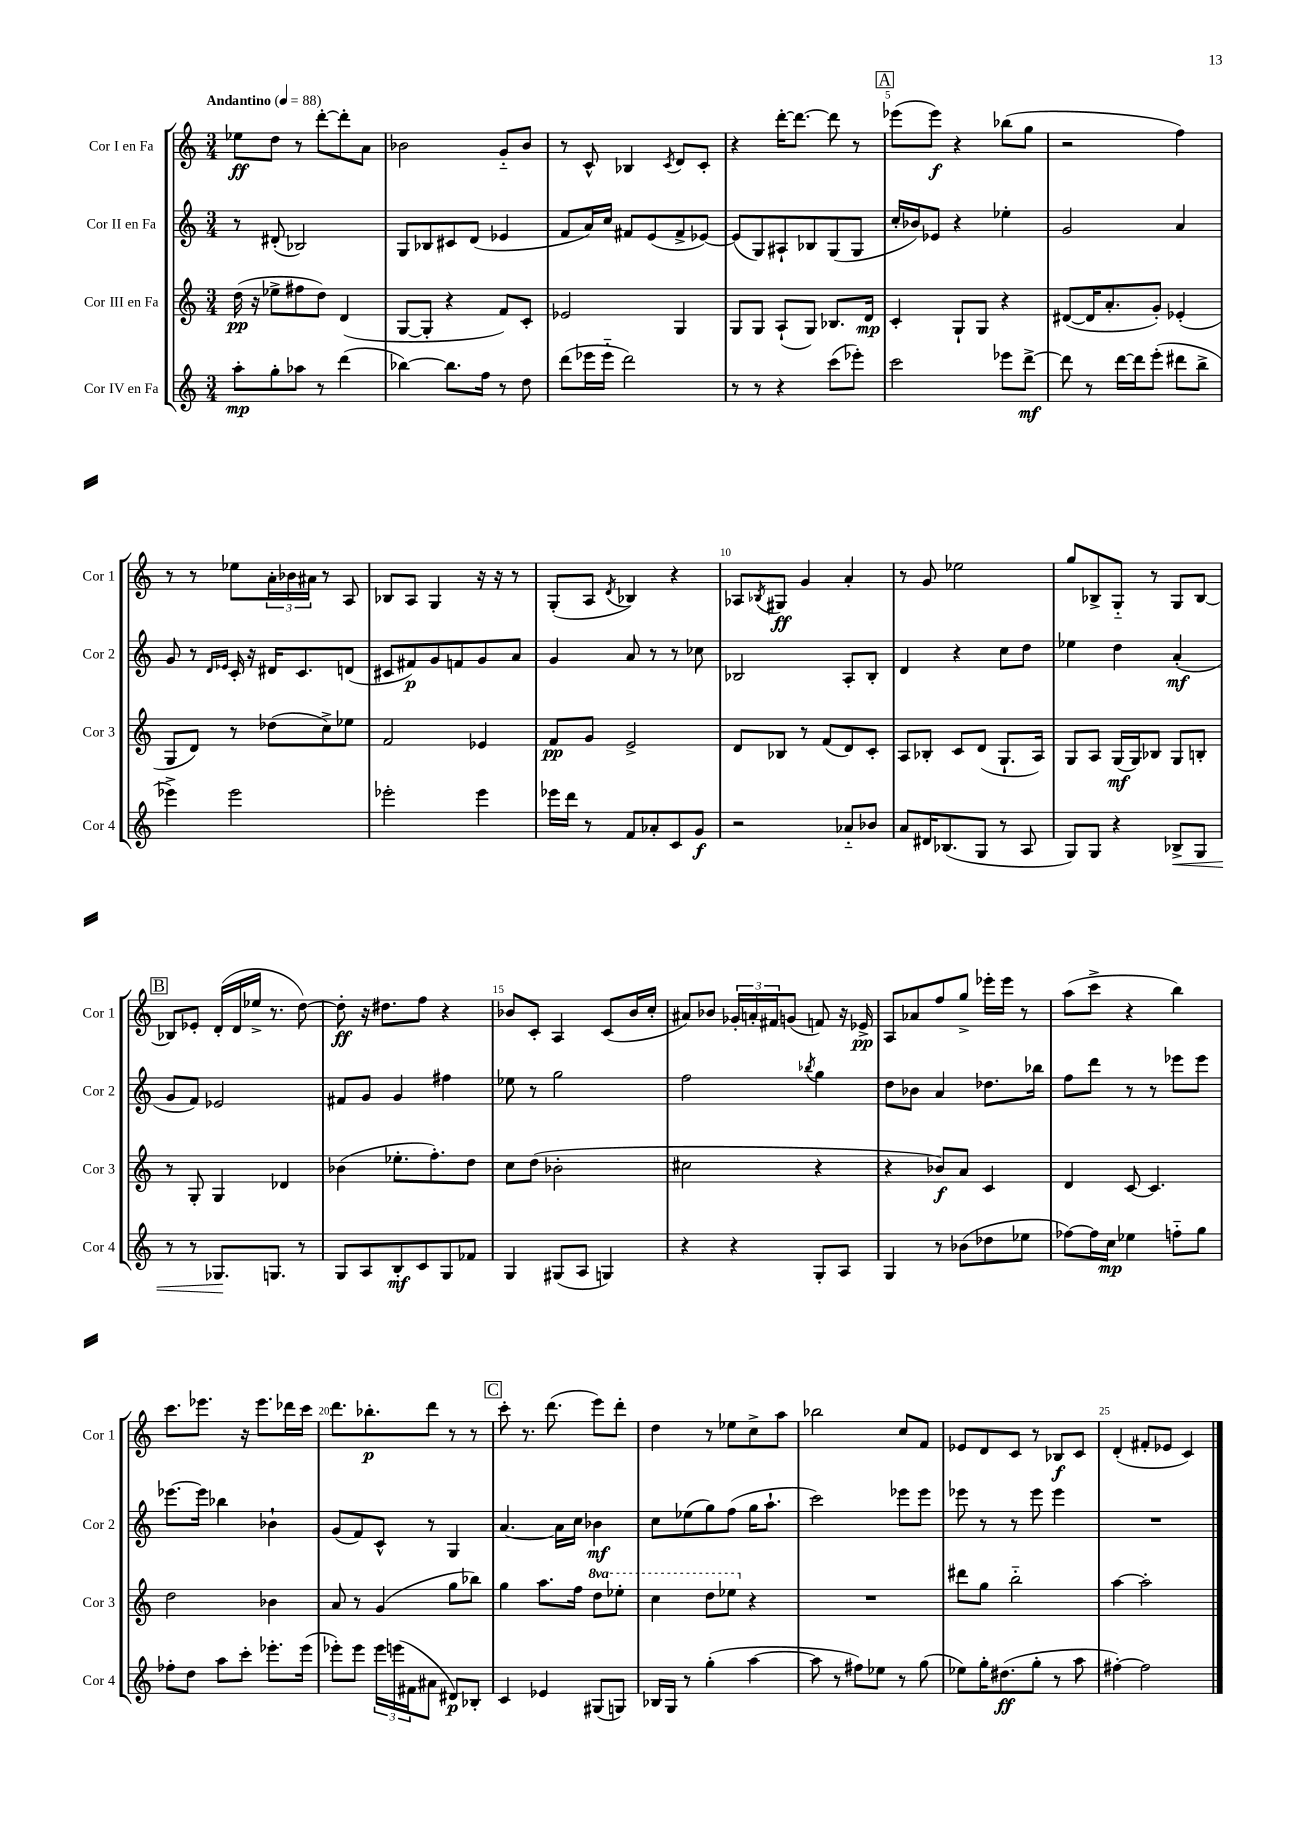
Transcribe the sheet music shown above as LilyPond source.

<<
\new StaffGroup <<
\new Staff = "s0" \with { instrumentName = "Cor I en Fa" shortInstrumentName = "Cor 1" } {
    \clef treble \key c \major \numericTimeSignature \time 3/4 \tempo "Andantino" 4 = 88
    ees''8\ff d''8 r8 d'''8~-. d'''8-. a'8 |
    bes'2 g'8-_ bes'8 |
    r8 c'8-^ bes4 \acciaccatura { c'8 } d'8 c'8-. |
    r4 d'''16~-. d'''8.~ d'''8 r8 |
    \mark \markup { \box "A" } ees'''8( ees'''8\f) r4 bes''8( g''8 |
    r2 f''4) |
    r8 r8 ees''8 \tuplet 3/2 { a'16-. bes'16 ais'16 } r8 a8 |
    bes8 a8 g4 r16 r16 r8 |
    g8-.( a8 \acciaccatura { d'8 } bes4) r4 |
    aes8 \acciaccatura { bes8 } gis8\ff g'4 a'4-. |
    r8 g'8 ees''2 |
    g''8 bes8-> g8-_ r8 g8 bes8~ |
    \mark \markup { \box "B" } bes8 ees'8-. d'16-.( d'16 ees''16-> r8. d''8~) |
    d''8-.\ff r16 dis''8. f''8 r4 |
    bes'8 c'8-. a4 c'8( bes'16 c''16-. |
    ais'8) bes'8 \tuplet 3/2 { ges'16-. a'16-. fis'16 } g'8( f'8) r16 ees'16->\pp |
    a8 aes'8 f''8 g''8-> ees'''16-. ees'''16 r8 |
    a''8( c'''8-> r4 b''4) |
    c'''8. ees'''8. r16 ees'''8. des'''16 c'''16 |
    d'''8. bes''8.-.\p d'''8 r8 r8 |
    \mark \markup { \box "C" } c'''8-. r8. d'''8.( e'''8) d'''8-. |
    d''4 r8 ees''8 c''8-> a''8 |
    bes''2 c''8 f'8 |
    ees'8 d'8 c'8 r8 bes8\f c'8 |
    d'4-.( fis'8-. ees'8 c'4) \bar "|." |
}
\new Staff = "s1" \with { instrumentName = "Cor II en Fa" shortInstrumentName = "Cor 2" } {
    \clef treble \key c \major \numericTimeSignature \time 3/4
    r8 dis'8-.( bes2) |
    g8 bes8 cis'8 d'8( ees'4 |
    f'8 a'16) c''16 fis'8 e'8( fis'8-> ees'8~) |
    ees'8( g8) ais8-! bes8 g8( g8 |
    \mark \markup { \box "A" } c''16-. bes'16) ees'8 r4 ees''4-. |
    g'2 a'4 |
    g'8 r8 \grace { d'16 ees'16 } c'16-. r16 dis'16 c'8. d'8( |
    cis'8 fis'8\p) g'8 f'8 g'8 a'8 |
    g'4 a'8 r8 r8 ces''8 |
    bes2 a8-. bes8-. |
    d'4 r4 c''8 d''8 |
    ees''4 d''4 a'4-.\mf( |
    \mark \markup { \box "B" } g'8 f'8) ees'2 |
    fis'8 g'8 g'4 fis''4 |
    ees''8 r8 g''2 |
    f''2 \acciaccatura { bes''8 } g''4 |
    d''8 bes'8 a'4 des''8. bes''16 |
    f''8 d'''8 r8 r8 ees'''8 ees'''8 |
    ees'''8.~ ees'''16 bes''4 bes'4-! |
    g'8( f'8) c'8-^ r8 g4 |
    \mark \markup { \box "C" } a'4.~ a'16 c''16 bes'4\mf |
    c''8 ees''8( g''8) f''8( g''16 a''8.-! |
    c'''2) ees'''8 ees'''8 |
    ees'''8 r8 r8 ees'''8 ees'''4 |
    R2. \bar "|." |
}
\new Staff = "s2" \with { instrumentName = "Cor III en Fa" shortInstrumentName = "Cor 3" } {
    \clef treble \key c \major \numericTimeSignature \time 3/4 \set Staff.ottavationMarkups = #ottavation-simple-ordinals
    d''16\pp( r16 ees''8-> fis''8 d''8) d'4( |
    g8~ g8-. r4 f'8) c'8-. |
    ees'2 g4 |
    g8 g8 a8-!( g8) bes8. d'16\mp |
    \mark \markup { \box "A" } c'4-. g8-! g8 r4 |
    dis'8~( dis'16 a'8.-. g'8-.) ees'4-.( |
    g8 d'8) r8 des''8( c''8->) ees''8 |
    f'2 ees'4 |
    f'8\pp g'8 e'2-> |
    d'8 bes8 r8 f'8( d'8) c'8-. |
    a8 bes8-. c'8 d'8( g8.-! a16) |
    g8 a8 g16\mf( g16) bes8 g8 b8-. |
    \mark \markup { \box "B" } r8 g8-. g4 des'4 |
    bes'4( ees''8.-. f''8.-.) d''8 |
    c''8 d''8( bes'2-. |
    cis''2 r4 |
    r4 bes'8\f) a'8 c'4 |
    d'4 c'8~ c'4. |
    d''2 bes'4 |
    a'8 r8 g'4( g''8 bes''8) |
    \mark \markup { \box "C" } g''4 a''8. f''16 \ottava #1 d'''8 ees'''8-. |
    c'''4 d'''8 ees'''8 \ottava #0 r4 |
    R2. |
    dis'''8 g''8 b''2-_ |
    a''4~ a''2-. \bar "|." |
}
\new Staff = "s3" \with { instrumentName = "Cor IV en Fa" shortInstrumentName = "Cor 4" } {
    \clef treble \key c \major \numericTimeSignature \time 3/4
    a''8-.\mp g''8-. aes''8 r8 d'''4( |
    bes''4~) bes''8. f''16 r8 d''8 |
    d'''8( ees'''16 ees'''16-_ d'''2) |
    r8 r8 r4 c'''8( ees'''8-.) |
    \mark \markup { \box "A" } c'''2 ees'''8 d'''8~->\mf |
    d'''8 r8 d'''16~ d'''16 e'''8-.( dis'''8 b''8-> |
    ees'''4->) ees'''2 |
    ees'''2-. ees'''4 |
    ees'''16 d'''16 r8 f'8 aes'8-. c'8 g'8\f |
    r2 aes'8-_ bes'8 |
    a'8 dis'16 bes8.( g8 r8 a8 |
    g8) g8 r4 bes8->\< g8 |
    \mark \markup { \box "B" } r8 r8 ges8.\! g8. r8 |
    g8 a8 b8-.\mf c'8 g8 fes'8 |
    g4 gis8( a8 g4) |
    r4 r4 g8-. a8 |
    g4 r8 bes'8( des''8 ees''8 |
    fes''8~) fes''16 c''16\mp ees''4 f''8-_ g''8 |
    fes''8-. d''8 a''8 c'''8-. ees'''8.-. ees'''16( |
    ees'''8-.) ees'''8 \tuplet 3/2 { ees'''16 e'''16( fis'16 } ais'8 dis'8\p) bes8-. |
    \mark \markup { \box "C" } c'4 ees'4 gis8( g8) |
    bes16 g16 r8 g''4-.( a''4~ |
    a''8 r8 fis''8) ees''8 r8 g''8( |
    ees''8) g''16-. dis''8.\ff( g''8-. r8 a''8 |
    fis''4~-.) fis''2 \bar "|." |
}
>>
>>
\layout { \context { \Score \override BarNumber.break-visibility = ##(#f #t #t) barNumberVisibility = #(every-nth-bar-number-visible 5) } }
